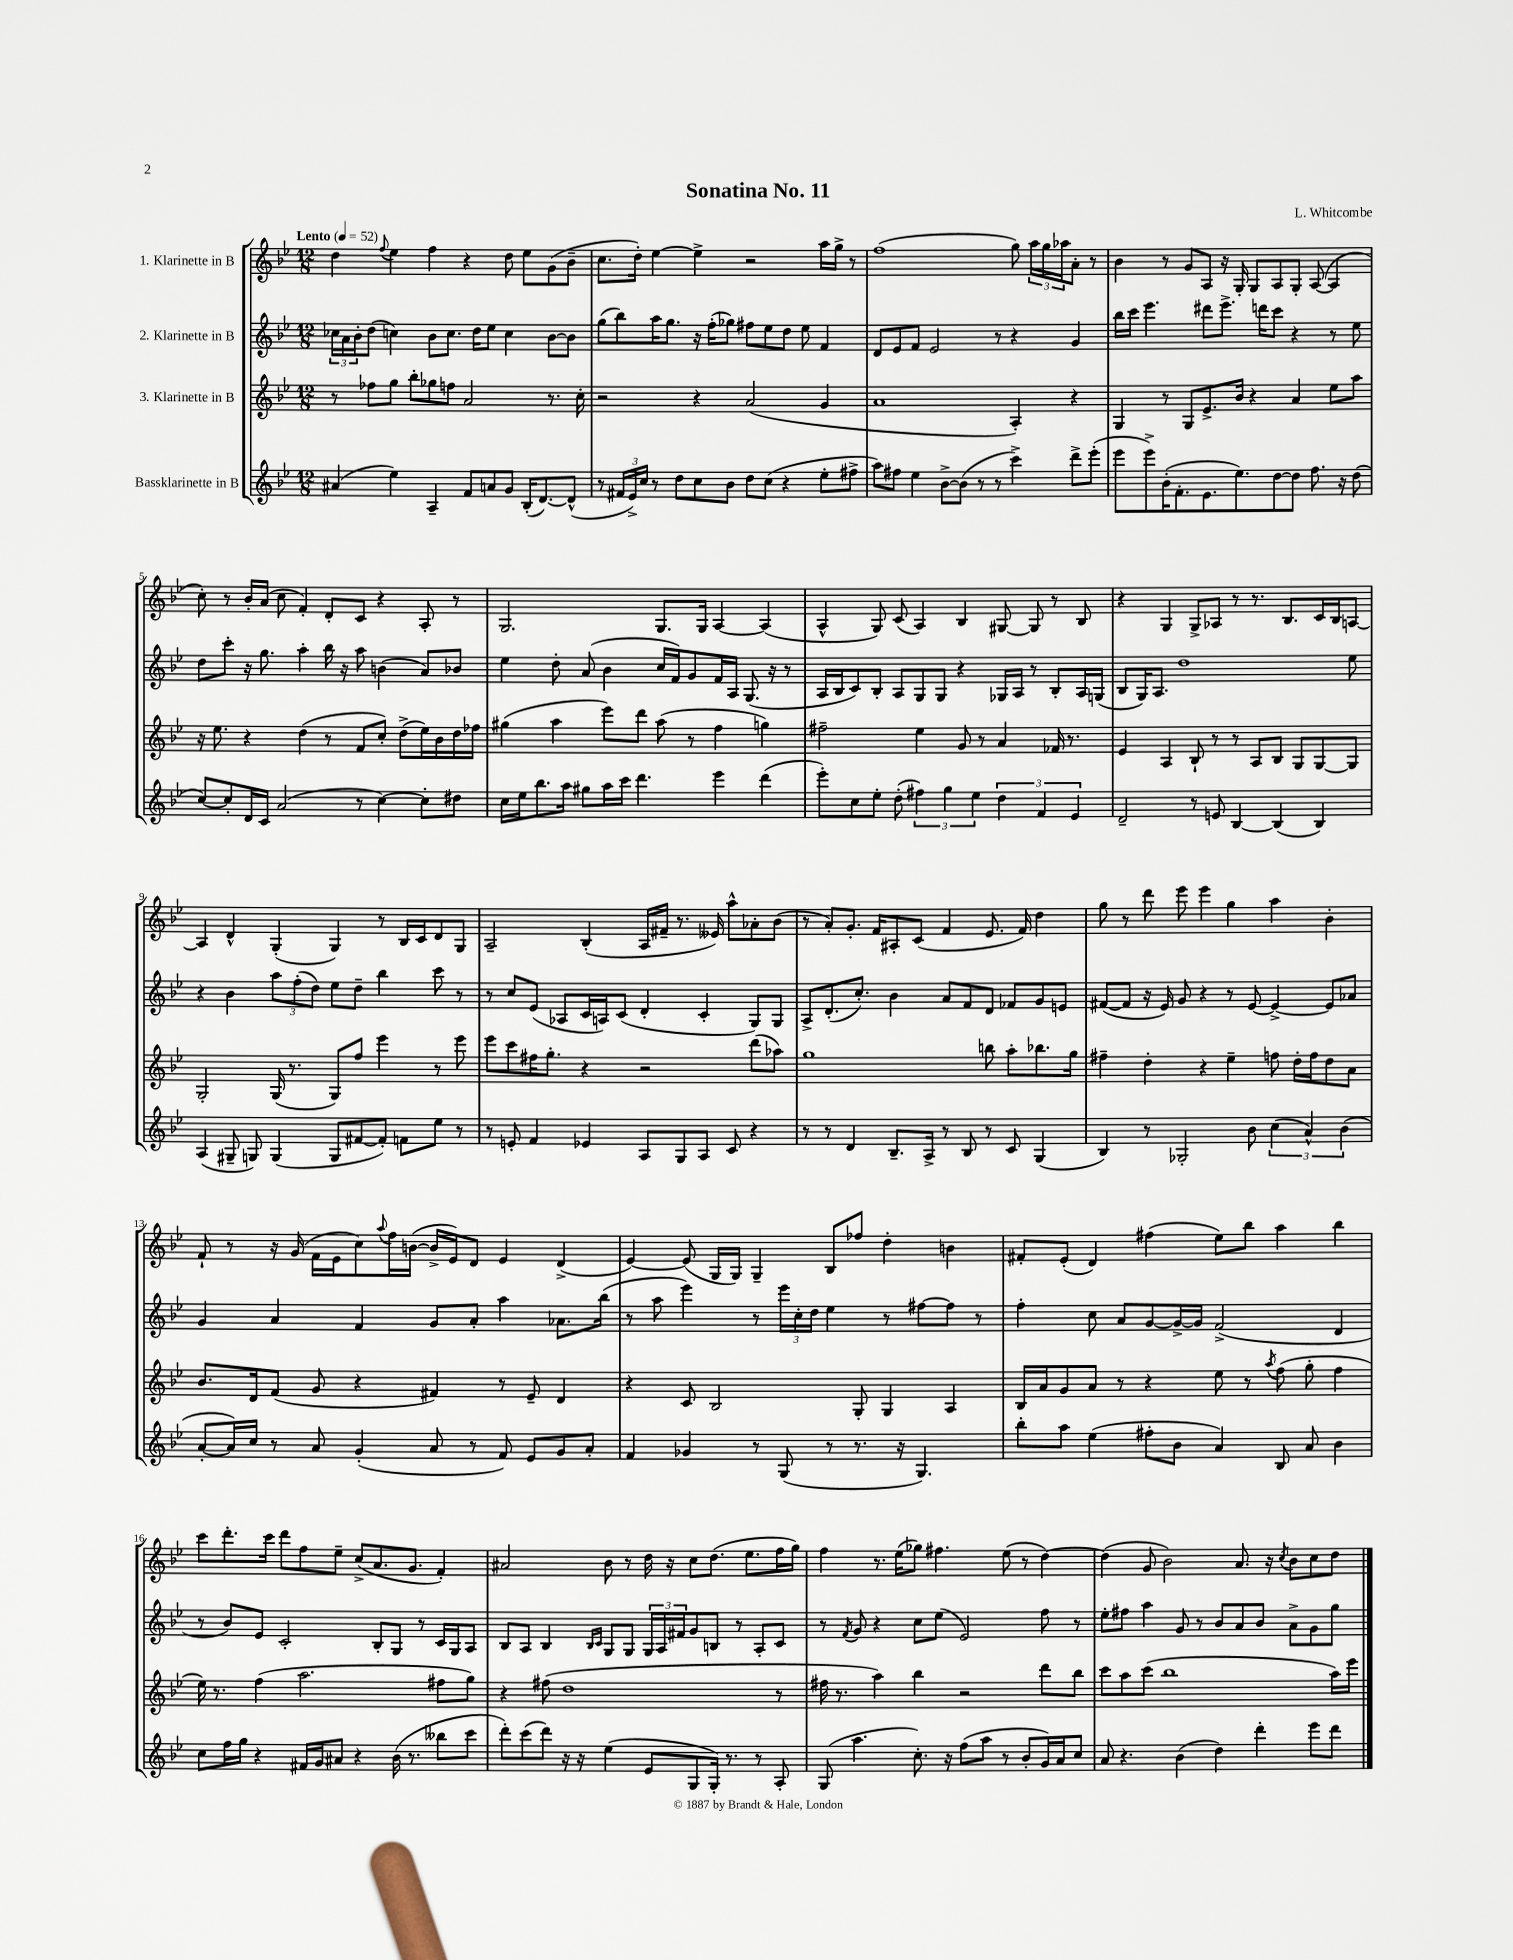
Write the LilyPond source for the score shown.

\header { title = "Sonatina No. 11" composer = "L. Whitcombe" }
<<
\new StaffGroup <<
\new Staff = "s0" \with { instrumentName = "1. Klarinette in B" } {
    \clef treble \key bes \major \numericTimeSignature \time 12/8 \tempo "Lento" 4 = 52
    d''4 \appoggiatura { f''8 } ees''4 f''4 r4 d''8 ees''8 g'8( bes'8-- |
    c''8. d''16-.) ees''4~ ees''4-> r2 a''16 g''16-> r8 |
    f''1( g''8) \tuplet 3/2 { a''16 g''16 aes''16 } a'8-. r8 |
    bes'4 r8 g'8 a8 r16 g16-. g8 a8 g8-. a8~( a4 |
    c''8-.) r8 bes'16-. a'16( c''8 f'4-.) d'8-. c'8 r4 a8-. r8 |
    g2. g8. g16 a4~ a4( |
    a4-^ g8) c'8( a4) bes4 gis8~ gis8 r8 bes8 |
    r4 g4 g8-> aes8 r8 r8. bes8. c'16 bes16 a8~ |
    a4 d'4-^ g4-.( g4) r8 bes16 c'16 d'8 g8 |
    a2-- bes4-.( a16 fis'16-- r8. eeses'16) a''8-^ aes'8-. bes'8( |
    r8 a'8-.) g'8.-. f'16 ais8-. c'8( f'4 ees'8. f'16) d''4 |
    g''8 r8 d'''8 ees'''8 ees'''4 g''4 a''4 bes'4-. |
    f'8-! r8 r16 g'16( f'16 ees'16 c''8) \appoggiatura { a''8 } f''16 b'16~( b'16-> ees'16) d'8 ees'4 d'4->( |
    ees'4~) ees'8( g16 g16) g4-- bes8 fes''8 d''4-. b'4 |
    fis'8-. ees'8-.( d'4) fis''4( ees''8) bes''8 a''4 bes''4 |
    c'''8 d'''8.-. c'''16 d'''8 f''8 ees''8-- c''8->( a'8. g'8. f'4-.) |
    ais'2 bes'8 r8 d''16 r16 c''8 d''8.( ees''8. f''16 g''16) |
    f''4 r8. ees''16( ges''8) fis''4. ees''8( r8 d''4~) |
    d''4( g'8 bes'2) a'8. r16 \acciaccatura { c''8 } bes'8 c''8 d''8 \bar "|." |
}
\new Staff = "s1" \with { instrumentName = "2. Klarinette in B" } {
    \clef treble \key bes \major \numericTimeSignature \time 12/8
    \tuplet 3/2 { ces''16 a'16 bes'16-. } d''8( c''4) bes'8 c''8. d''16 ees''8 c''4 bes'8~ bes'8 |
    g''8( bes''8) a''16 g''8. r16 f''16-.( ges''8) fis''8 ees''8 d''8 ees''8 f'4 |
    d'8 ees'8 f'8 ees'2 r8 r4 g'4 |
    bes''16 c'''16 ees'''4. dis'''8 ees'''8.-> d'''16 c'''8 r4 r8 ees''8 |
    d''8 c'''8-. r16 g''8. a''4-. bes''16 r16 a''8 b'4( a'8) bes'8 |
    ees''4 d''8-. a'8( bes'4 c''16 f'16) g'8 f'16 a16 g8.( r16 r8 |
    a16 bes16 c'8) bes8-. a8 g8 g8 r4 ges16 a16 r8 bes8-. a16 g16( |
    bes8 g16) a8. d''1 ees''8 |
    r4 bes'4 \tuplet 3/2 { a''8 f''8-.( d''8) } ees''8 d''8-- bes''4 c'''8 r8 |
    r8 c''8 ees'8( aes8 c'16 a16) c'8( d'4-. c'4-. g8) g8 |
    a8-> d'8.-.( c''8.-.) bes'4 a'8 f'8 d'8 fes'8 g'8 e'8 |
    fis'8~( fis'8 r16 ees'16) g'8 r4 r8 ees'8~ ees'4~-> ees'8 aes'8 |
    g'4 a'4 f'4 g'8 a'8-. a''4 aes'8. bes''16( |
    r8 a''8 ees'''4) r8 \tuplet 3/2 { ees'''16 c''16-. d''16 } ees''4 r8 fis''8~ fis''8 r8 |
    f''4-. c''8 a'8 g'8~ g'16~-> g'16 f'2->( d'4 |
    r8 bes'8) ees'8 c'2-. bes8-. g8 r8 c'16 g16 a8 |
    bes8 a8 bes4 \grace { bes16 c'16 } g8 g8 \tuplet 3/2 { g16 a16 fis'16 } g'8 b8 r8 a8-. c'8 |
    r8 \acciaccatura { f'8 } g'8 r4 c''8 ees''8( ees'2) f''8 r8 |
    ees''8-. fis''8 a''4 g'8 r8 bes'8 a'8 bes'8 a'8-> g'8 g''8 \bar "|." |
}
\new Staff = "s2" \with { instrumentName = "3. Klarinette in B" } {
    \clef treble \key bes \major \numericTimeSignature \time 12/8
    r8 fes''8 g''8 bes''8-. ges''8 f''8 a'2 r8. c''16-. |
    r2 r4 a'2( g'4 |
    a'1 a4-.) r4 |
    g4 r8 g8 ees'8.-> bes'16 r4 a'4 ees''8 a''8 |
    r16 ees''8. r4 d''4( r8 f'8 c''8-.) d''8->( ees''16) bes'16 d''16 fes''16 |
    gis''4( a''4 ees'''8) d'''8 a''8( r8 f''4 g''4) |
    fis''2-- ees''4 g'8 r8 a'4 fes'16 r8. |
    ees'4 a4 bes8-! r8 r8 a8 bes8 g8 g8~ g8 |
    g2-. g16( r8. g8) f''8 ees'''4 r8 ees'''8 |
    ees'''8 c'''8 fis''16 g''8.-. r4 r2 d'''8( aes''8) |
    g''1 b''8 a''8-. bes''8. g''16 |
    fis''4-- d''4-. r4 ees''4-- f''8 d''16-. f''16 d''8 a'8 |
    bes'8. d'16 f'8( g'8 r4 fis'4) r8 ees'8-- d'4 |
    r4 c'8 bes2 g8-. g4 a4 |
    bes16 a'16 g'8 a'8 r8 r4 ees''8 r8 \acciaccatura { a''8 } f''8( g''8-. f''4 |
    ees''16) r8. f''4( a''2. fis''8 g''8) |
    r4 fis''8( d''1 r8 |
    fis''16 r8. a''4) bes''4 r2 d'''8 bes''8 |
    c'''8 a''8 c'''8( bes''1 a''16) ees'''16 \bar "|." |
}
\new Staff = "s3" \with { instrumentName = "Bassklarinette in B" } {
    \clef treble \key bes \major \numericTimeSignature \time 12/8
    ais'4( ees''4) a4-- f'8 a'8 g'8 bes16-.( d'8.~) d'8-^( |
    r8 \tuplet 3/2 { fis'16 ees'16->) c''16 } r8 d''8 c''8 bes'8 d''8 c''8( r4 ees''8-. fis''8-> |
    a''8) fis''8 ees''4 bes'8~-> bes'8( r8 r8 c'''4->) d'''8-> ees'''8-.( |
    ees'''8 ees'''8->) bes'16-.( f'8.-. ees'8. ees''8.) d''8~ d''8 f''8. r16 d''8( |
    c''8~) c''8-. d'16 c'16 a'2( r8 c''4~) c''8-. dis''8 |
    c''16 ees''16 bes''8. a''16 gis''8 a''16 c'''16 d'''4. ees'''4 d'''4( |
    ees'''8-.) c''8 ees''8-. d''8-.( \tuplet 3/2 { fis''4) g''4 ees''4 } \tuplet 3/2 { d''4 f'4 ees'4 } |
    d'2-- r8 e'8 bes4~ bes4( bes4) |
    a4( gis8-- g8) g4( g8 fis'8~ fis'8-.) f'8 ees''8 r8 |
    r8 e'8-. f'4 ees'4 a8 g8 a8 c'8 r4 |
    r8 r8 d'4 bes8.-- a16-> r8 bes8 r8 c'8 g4( |
    bes4) r8 ges2-. bes'8 \tuplet 3/2 { c''4( a'4-^) bes'4( } |
    a'8~-. a'16) c''16 r8 a'8 g'4-.( a'8 r8 f'8) ees'8 g'8 a'8-. |
    f'4 ges'4 r8 g8( r8 r8. r16 g4.) |
    bes''8-. a''8 ees''4( fis''8-. bes'8 a'4) bes8 a'8 bes'4 |
    c''8 f''16 g''16 r4 fis'16 g'16 ais'8 r4 bes'16( r8. beses''8 c'''8 |
    d'''8-.) c'''8( d'''8) r16 r16 ees''4( ees'8 g8 g16-.) r8. r8 a8-. |
    g8( a''4. c''8.-.) r16 f''8( a''8 r8 bes'8-. g'16) a'16 c''8 |
    a'8 r4. bes'4( d''4) d'''4-. ees'''8 d'''8 \bar "|." |
}
>>
>>
